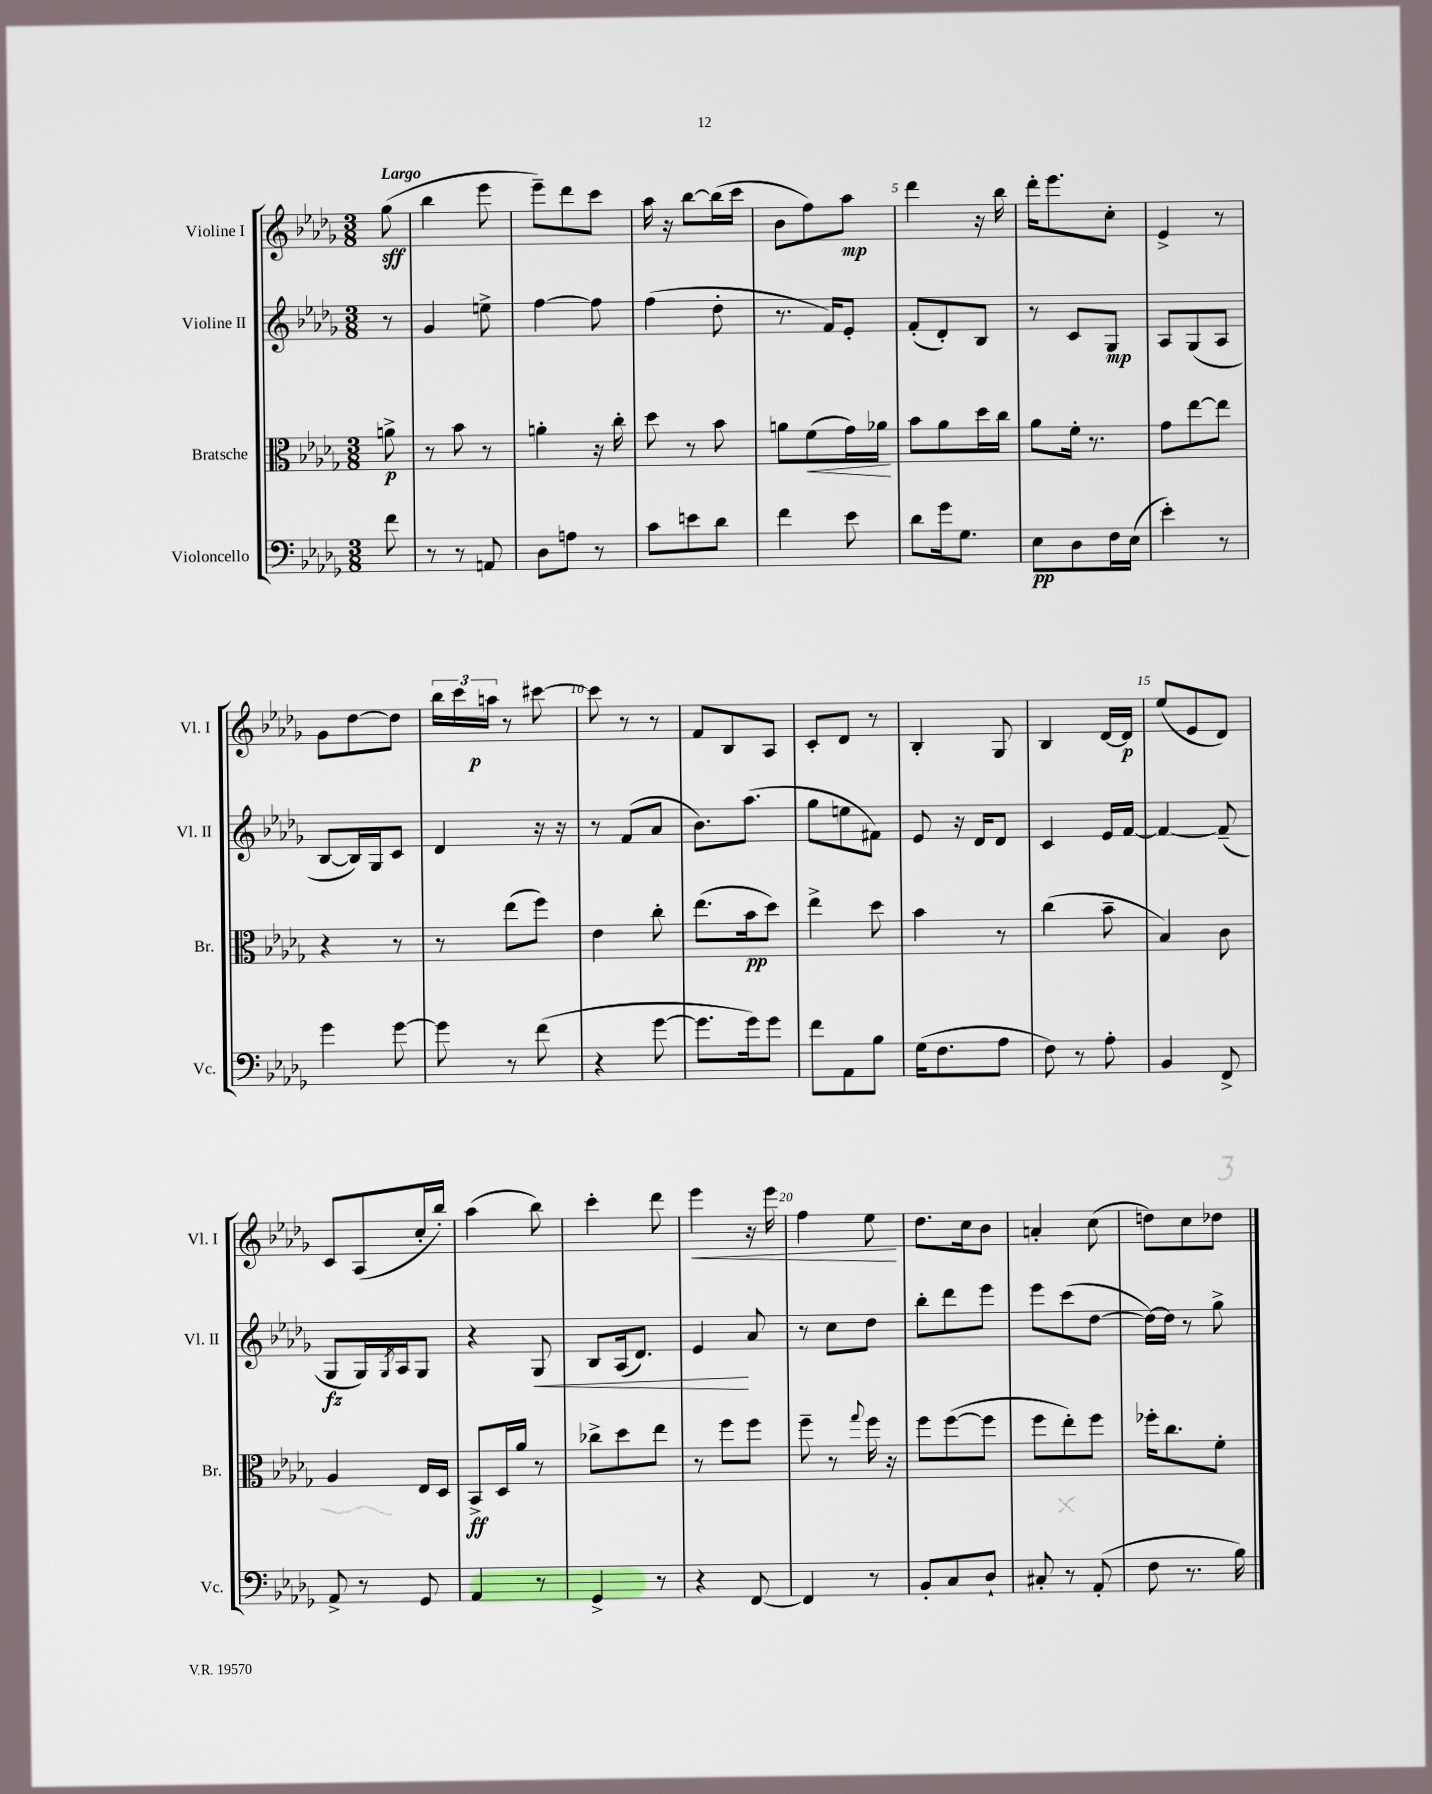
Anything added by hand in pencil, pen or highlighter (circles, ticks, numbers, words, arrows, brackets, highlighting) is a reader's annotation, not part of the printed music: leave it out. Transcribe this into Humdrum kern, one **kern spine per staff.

**kern	**kern	**kern	**kern
*staff4	*staff3	*staff2	*staff1
*clefF4	*clefC3	*clefG2	*clefG2
*k[b-e-a-d-g-]	*k[b-e-a-d-g-]	*k[b-e-a-d-g-]	*k[b-e-a-d-g-]
*M3/8	*M3/8	*M3/8	*M3/8
8f	8a^	8r	(8gg-
=	=	=	=
8r	8r	4g-	4bb-
8r	8b-	.	.
8AA	8r	8ee^	8eee-
=	=	=	=
8D-	4a'	[4ff	8eee-~)
8A	.	.	8ddd-
8r	16r	8ff]	8ccc
.	16cc'	.	.
=	=	=	=
8c	8dd-	(4ff	16aa-
.	.	.	16r
8e	8r	.	[8bb-
8d-	8b-	8dd-'	(16bb-]
.	.	.	16ccc
=	=	=	=
4f	8a	8.r	8b-
.	(8f	.	8ff)
.	.	16f)	.
8e-	16g-)	8e-'	8aa-
.	16a-	.	.
=	=	=	=
8d-	8b-	(8f'	4ddd-
16g-	8a-	8d-')	.
8.G-	.	.	.
.	16dd-	8B-	16r
.	16cc	.	16bb-
=	=	=	=
8E-	8a-	8r	16ddd-'
.	.	.	8.eee-
8D-	16f'	8c	.
.	8.r	.	.
16F	.	8G-	8cc'
(16E-	.	.	.
=	=	=	=
4e-')	8g-	8A-	4e-^
.	[8ee-	(8G-	.
8r	8ee-]	8A-	8r
=	=	=	=
4g-	4r	[8B-	8g-
.	.	16B-])	[8dd-
.	.	16G-	.
[8g-	8r	8c	8dd-]
=	=	=	=
8g-]	8r	4d-	24bb-
.	.	.	24ccc
.	.	.	24aa
8r	(8ee-	.	8r
(8f	8ff)	16r	[8ccc#
.	.	16r	.
=	=	=	=
4r	4e-	8r	8ccc#]
.	.	(8f	8r
[8g-	8cc'	8a-	8r
=	=	=	=
8.g-]	(8.ee-	8.b-)	8f
.	.	.	8B-
16g-)	16b-	(8.aa-	.
8g-	8dd-)	.	8A-
=	=	=	=
8f	4ee-^	8gg-	8c'
8AA-	.	8ee	8d-
8B-	8dd-	8f#)	8r
=	=	=	=
(16G-	4b-	8e-	4B-'
8.F	.	.	.
.	.	16r	.
.	.	16d-	.
8A-	8r	8d-	8G-
=	=	=	=
8F)	(4cc	4c	4B-
8r	.	.	.
8A-'	8b-~	16e-	[16d-
.	.	[16f	16d-]
=	=	=	=
4BB-	4B-)	4f_	(8ee-
.	.	.	8e-
8FF^	8c	(8f~]	8d-)
=	=	=	=
8AA-^	4A-	8G-	8c
8r	.	16G-)	(8A-
.	.	8qG-	.
.	.	16A-	.
8GG-	16E-	8G-	16cc'
.	16D-	.	16bb-')
=	=	=	=
4AA-	8BB-^	4r	(4aa-
.	16D-	.	.
.	16a-	.	.
8r	8r	8G-	8bb-)
=	=	=	=
4GG-^	8cc-^	8B-	4ccc'
.	8dd-	(16A-	.
.	.	8.d-)	.
8r	8ee-	.	8ddd-
=	=	=	=
4r	8r	4e-	4eee-
.	8ff	.	.
[8FF	8ff	8a-	16r
.	.	.	16eee-
=	=	=	=
4FF]	8ff~	8r	4ff
.	8r	8cc	.
.	8qqgg-	.	.
8r	16ff	8dd-	8ee-
.	16r	.	.
=	=	=	=
8BB-'	8ff	8bb-'	8.dd-
8C	([8ff	8ddd-	.
.	.	.	16cc
8D-`	8ff]	8eee-	8b-
=	=	=	=
8C#'	8ff	8eee-	4a'
8r	8ee-')	(8ccc	.
(8AA-'	8ff	[8dd-	(8cc
=	=	=	=
8F	16ff-'	16dd-_)	8dd)
.	8.cc	16dd-]	.
8.r	.	8r	8cc
.	8f'	8gg-^	8dd-
16B-)	.	.	.
==	==	==	==
*-	*-	*-	*-
